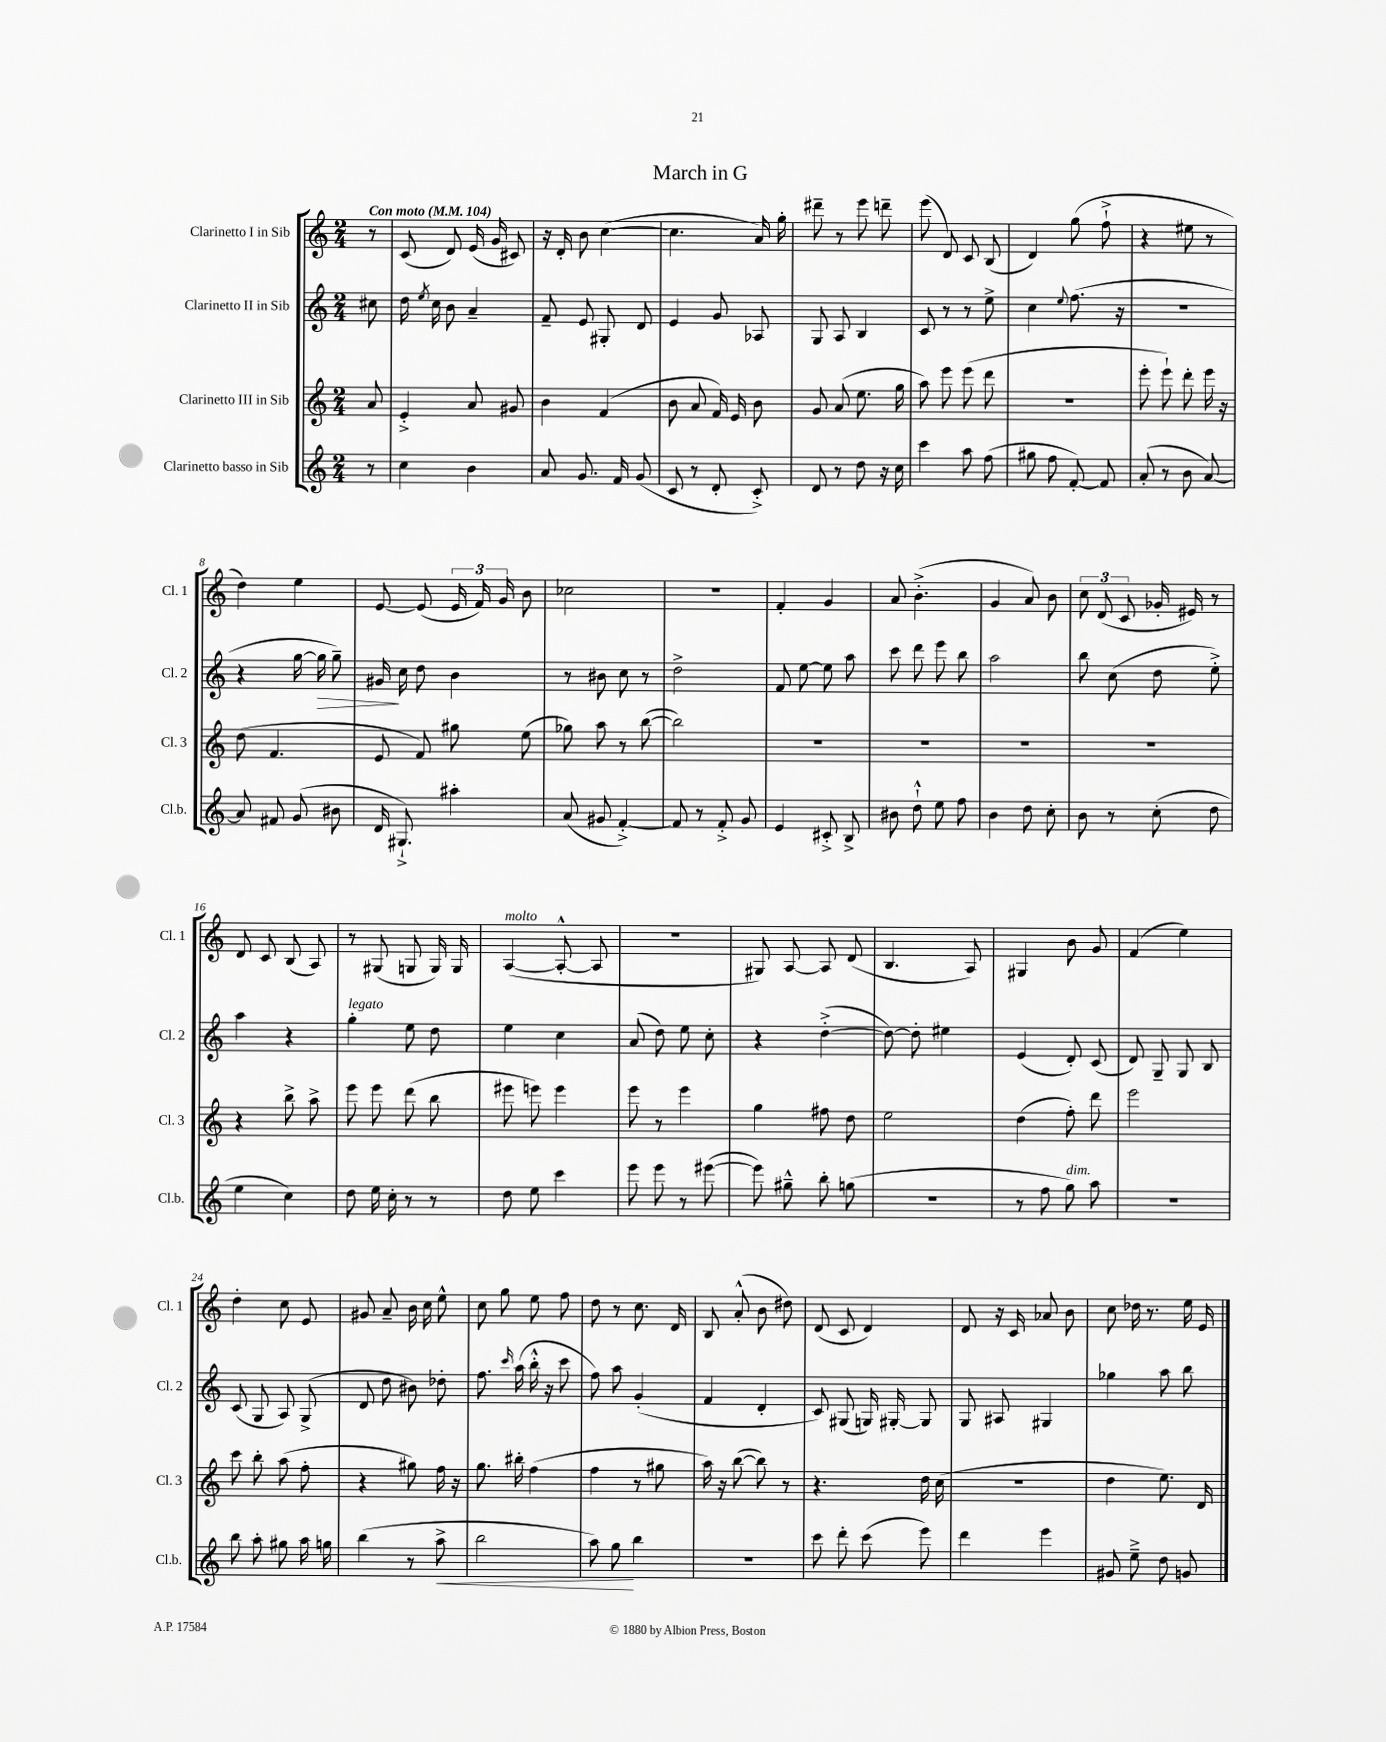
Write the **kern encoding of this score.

**kern	**kern	**kern	**kern
*staff4	*staff3	*staff2	*staff1
*clefG2	*clefG2	*clefG2	*clefG2
*k[]	*k[]	*k[]	*k[]
*M2/4	*M2/4	*M2/4	*M2/4
*MM104	*MM104	*MM104	*MM104
8r	8a/	8cc#\	8r
=	=	=	=
4cc\	4e'^/	16dd\	(8c/
.	.	8qee/	.
.	.	16cc\	.
.	.	8b\	8d/)
4b\	8a/	4a~/	(16e/
.	.	.	16g/
.	8g#/	.	8c#/)
=	=	=	=
8a/	4b\	8f~/	16r
.	.	.	16d'/
8.g/	.	8e/	8b\
.	(4f/	8G#'/	([4cc\
16f/	.	.	.
(8g/	.	8d/	.
=	=	=	=
8c/	8b\	4e/	4.cc\]
8r	8a/	.	.
8d'/	16f/)	8g/	.
.	16e/	.	.
8c'^/)	8b\	8A-/	16a/)
.	.	.	16gg'\
=	=	=	=
8d/	8g/	8G/	8ddd#~\
8r	(8a/	8A/	8r
8dd\	8.ee\	4B/	8eee\
16r	.	.	8ddd~\
16cc\	16gg\	.	.
=	=	=	=
4ccc\	8aa\)	8c/	(8eee\
.	8eee\	8r	8d/)
8aa\	(8eee\	8r	8c/
(8ff\	8ddd\	8ee^\	(8B/
=	=	=	=
8gg#\	2r	4cc\	4d/)
8ff\	.	.	.
.	.	8qqee/	.
[8f'/)	.	(8.ff\	(8gg\
8f/]	.	.	8ff`^\
.	.	16r	.
=	=	=	=
(8a'/	8eee'\	2r	4r
8r	8eee`\)	.	.
8b\	8ddd'\	.	8ee#\
[8a/)	16eee\	.	8r
.	16r	.	.
=	=	=	=
8a/]	(8dd\	4r	4dd\)
8f#/	4.f/	.	.
(8g/	.	[16gg\	4ee\
.	.	16gg\]	.
8b#\	.	8gg~\)	.
=	=	=	=
16d/	8e/	16g#/	[8e/
8.G#`^/)	.	16cc\	.
.	8f/)	8dd\	(8e/]
4aa#'\	8gg#\	4b\	24e/
.	.	.	24f/)
.	.	.	24g/
.	(8ee\	.	8b\
=	=	=	=
(8a/	8gg-\)	8r	2cc-\
8g#/	8aa\	8b#\	.
[4f'^/)	8r	8cc\	.
.	([8bb\	8r	.
=	=	=	=
8f/]	2bb\])	2dd^\	2r
8r	.	.	.
8f'^/	.	.	.
8g/	.	.	.
=	=	=	=
4e/	2r	8f/	4f'/
.	.	[8ee\	.
8c#'^/	.	8ee\]	4g/
8B^/	.	8aa\	.
=	=	=	=
8b#\	2r	8ccc\	8a/
8dd`^^\	.	8ddd\	(4.b'^\
8ee\	.	8eee\	.
8ff\	.	8bb\	.
=	=	=	=
4b\	2r	2aa\	4g/
8dd\	.	.	8a/)
8cc'\	.	.	8b\
=	=	=	=
8b\	2r	8bb\	12cc\
.	.	.	(12d/
8r	.	(8cc\	.
.	.	.	12c/
(8cc'\	.	8dd\	16g-'/
.	.	.	16e#/)
8dd\	.	8ee'^\)	8r
=	=	=	=
4ee\	4r	4aa\	8d/
.	.	.	8c/
4cc\)	8bb^\	4r	(8B/
.	8aa^\	.	8A/)
=	=	=	=
8dd\	8eee\	4gg'\	8r
16ee\	8eee\	.	(8G#/
16cc'\	.	.	.
8r	(8ddd\	8ee\	8G/
8r	8bb\	8dd\	16G/)
.	.	.	16G/
=	=	=	=
8dd\	8eee#\	4ee\	([4A/
8ee\	8eee\)	.	.
4ccc\	4eee\	4cc\	8A'^^/_
.	.	.	8A/]
=	=	=	=
8eee\	8eee\	(8a/	2r
8eee\	8r	8dd\)	.
8r	4eee\	8ee\	.
([8eee#\	.	8cc'\	.
=	=	=	=
8eee#\])	4gg\	4r	8G#/)
8gg#~^^\	.	.	[8A/
8bb'\	8ff#\	([4dd'^\	8A/]
(8gg\	8dd\	.	(8d/
=	=	=	=
2r	2ee\	8dd\_)	4.B/
.	.	8dd'\]	.
.	.	4ee#\	.
.	.	.	8A/)
=	=	=	=
8r	(4dd\	(4e/	4G#/
8ff\	.	.	.
8gg\)	8ff'\)	8d'/)	8b\
8aa\	8ddd\	(8c/	8g/
=	=	=	=
2r	2eee\	8d/)	(4f/
.	.	8G~/	.
.	.	8G/	4ee\)
.	.	8B/	.
=	=	=	=
8bb\	8ccc\	(8c/	4dd'\
8aa'\	8bb'\	8G/	.
8gg#\	(8aa\	8A/)	8cc\
16aa\	8ff'\	(8G^/	8e/
16gg\	.	.	.
=	=	=	=
(4bb\	4r	8d/	8g#/
.	.	8dd\	8a~/
8r	8gg#\)	8b#\)	16b\
.	.	.	16cc\
8aa^\	16ff\	8dd-'\	8ee^^\
.	16r	.	.
=	=	=	=
2bb\	8.gg\	8.ff\	8cc\
.	.	.	8gg\
.	.	16qqccc/	.
.	16bb#'\	(16aa\	.
.	(4ff\	16bb'^^\	8ee\
.	.	16r	.
.	.	8ccc\	8ff\
=	=	=	=
8aa\)	4ff\	8ff\)	8dd\
8gg\	.	8aa\	8r
4bb\	8r	(4g'/	8.cc\
.	8gg#\	.	.
.	.	.	16d/
=	=	=	=
2r	16aa\)	4f/	8B/
.	16r	.	.
.	([8bb\	.	(8a'^^/
.	8bb\])	4d'/	8b\
.	8r	.	8dd#\)
=	=	=	=
8ccc\	4.r	8c/)	(8d/
8ddd'\	.	(8G#/	8c/
(8ccc\	.	16G/)	4d/)
.	.	[16G#'/	.
8eee\)	16dd\	8G#/]	.
.	(16cc\	.	.
=	=	=	=
4ddd\	2r	8G/	8d/
.	.	8A#/	16r
.	.	.	16c/
4eee\	.	4G#/	8a-/
.	.	.	8b\
=	=	=	=
8g#/	4dd\	4gg-\	8cc\
8ee~^\	.	.	16dd-\
.	.	.	8.r
8dd\	8.ee\)	8aa\	.
8g/	.	8bb\	16ee\
.	16d/	.	16e/
==	==	==	==
*-	*-	*-	*-
